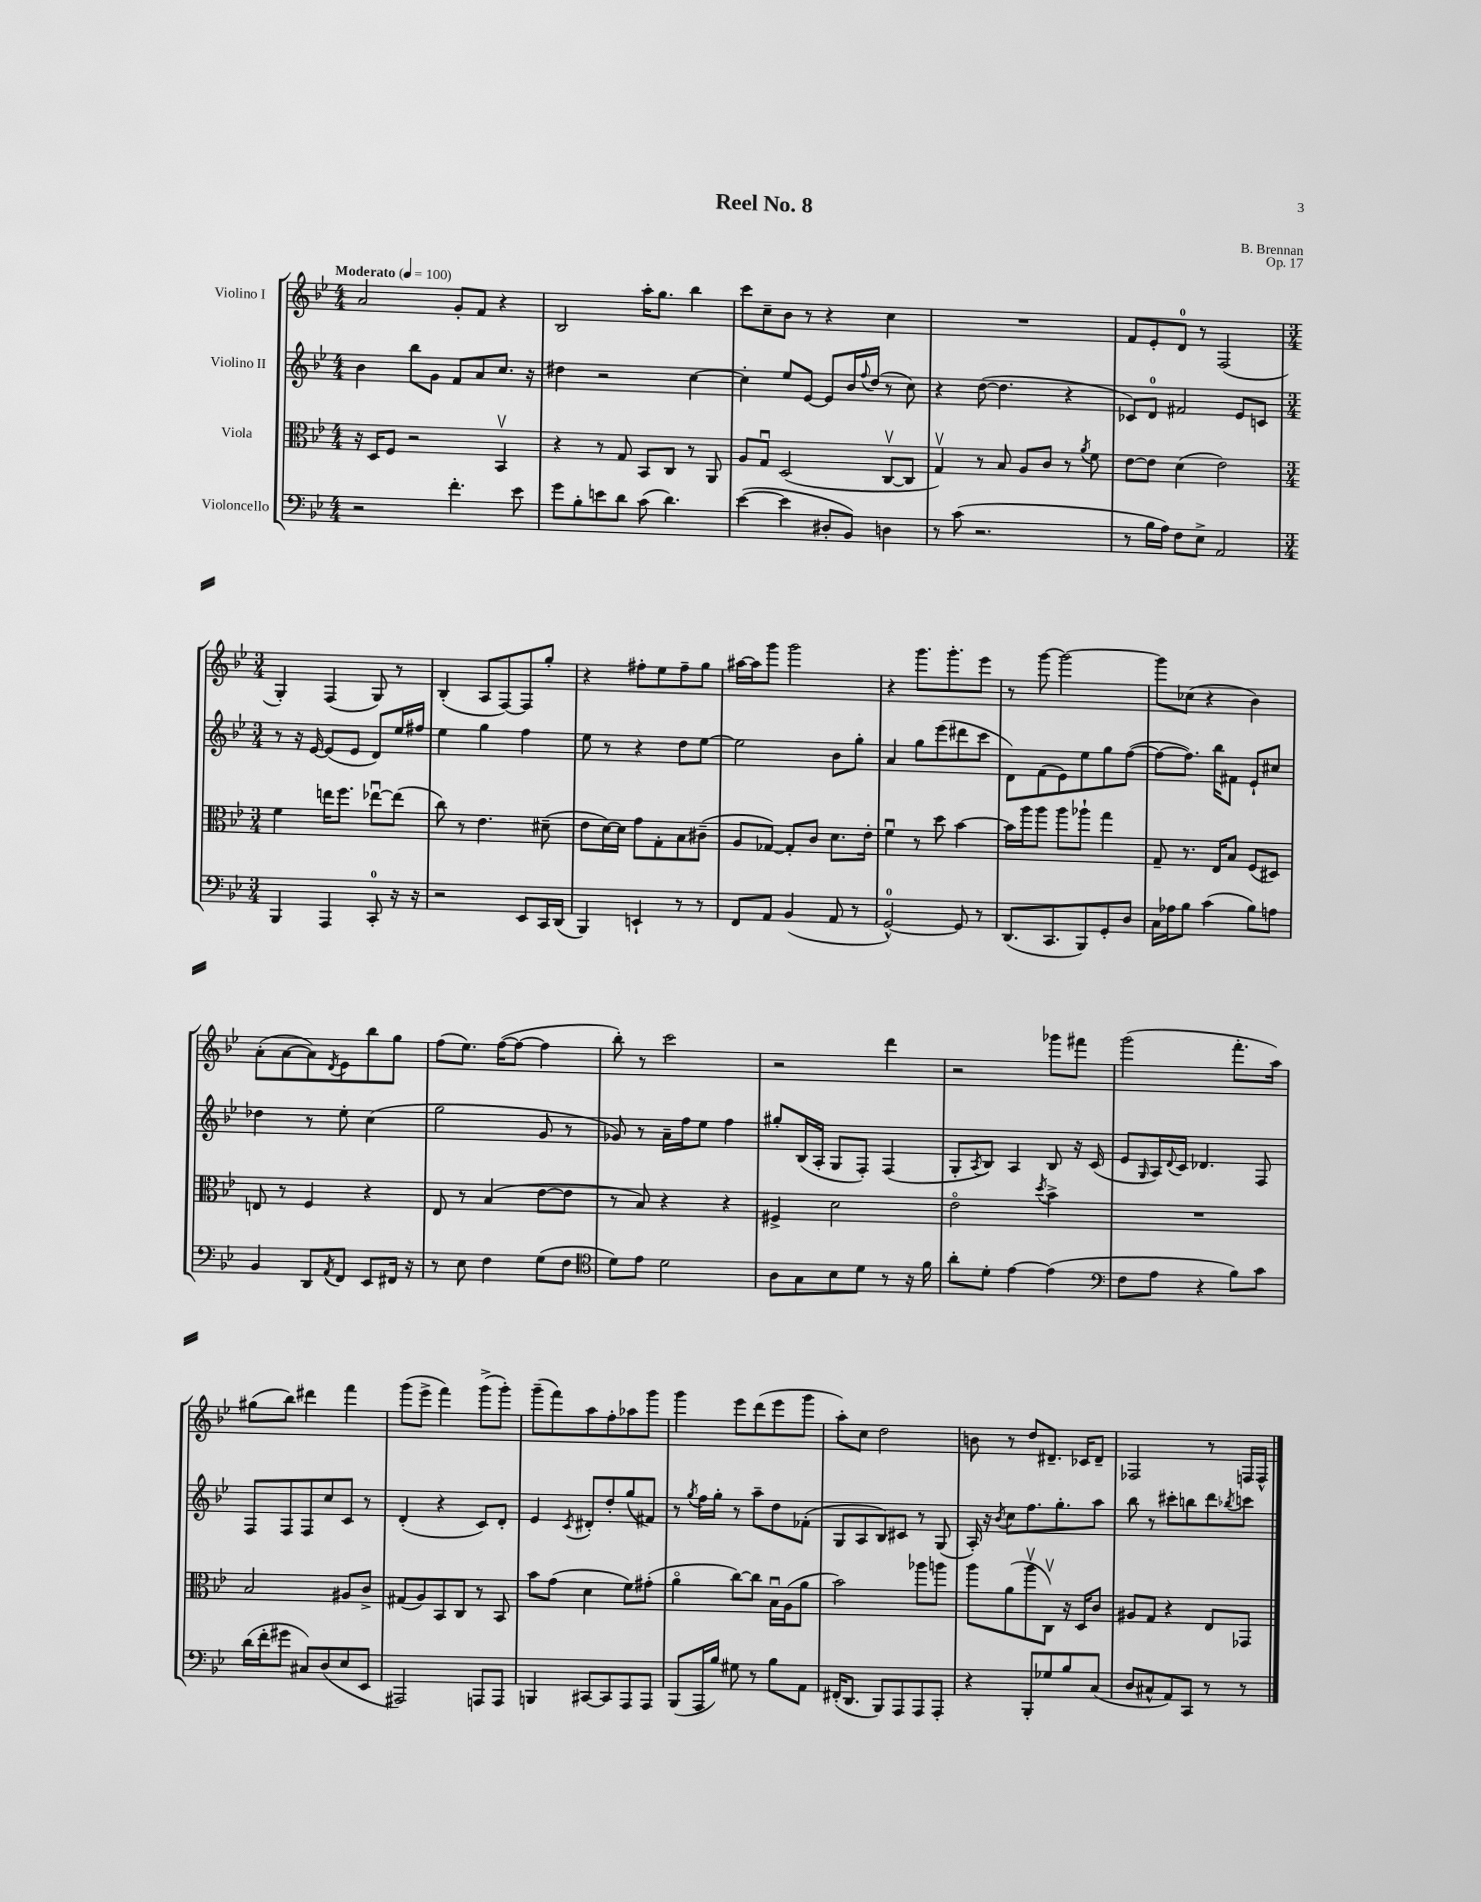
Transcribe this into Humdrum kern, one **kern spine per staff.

**kern	**kern	**kern	**kern
*part4	*part3	*part2	*part1
*staff4	*staff3	*staff2	*staff1
*I"Violoncello	*I"Viola	*I"Violino II	*I"Violino I
*clefF4	*clefC3	*clefG2	*clefG2
*k[b-e-]	*k[b-e-]	*k[b-e-]	*k[b-e-]
*M4/4	*M4/4	*M4/4	*M4/4
*MM100	*MM100	*MM100	*MM100
=1	=1	=1	=1
!	!	!	!LO:TX:a:B:t=Moderato
2r	16r	4b-\	2a/
.	16D/KL	.	.
.	8F/J	.	.
.	2r	8bb-\L	.
.	.	8g\J	.
4.f'\	.	8f/L	8g'/L
.	.	8a/	8f/J
.	4BB-v/	8.cc/J	4r
8e-\	.	.	.
.	.	16r	.
=2	=2	=2	=2
8g\L	4r	4dd#X\	2B-/
8B-'\	.	.	.
8en\	8r	2r	.
8d\J	8G/	.	.
(8c\	8BB-/L	.	16aa'\KL
.	.	.	8.gg\J
4.d\)	8C/J	.	.
.	8r	[4cc\	4bb-\
.	8AA/	.	.
=3	=3	=3	=3
([4e-\	8A/L	4cc'\]	8ccc\L
.	8Gu/J	.	8cc~\
4e-\]	(2D/	8ee-/L	8b-\J
.	.	[8e-/J	8r
8D#X'/L	.	8e-/L]	4r
8BB-/J)	.	16b-/L	.
.	.	8qqff/	.
.	.	(16dd/JJ	.
4Dn\	[8Cv/L	8r	4cc\
.	8C/J]	8cc\)	.
=4	=4	=4	=4
8r	4Gv/)	4r	1r
(8c\	.	.	.
2.r	8r	([8dd\	.
.	8B-/	4.dd\]	.
.	8A/L	.	.
.	8c/J	.	.
.	8r	4r	.
.	8qa/	.	.
.	8f\	.	.
=5	=5	=5	=5
8r	[8e-\L	8c-X/L)	8f/L
16B-\LL	8e-\J]	8d/J	8e-'/
16A\JJ)	.	.	.
8F\L	(4d\	2f#X/	8d/J
8E-^\J	.	.	8r
2AA/	2e-\)	.	(2F/
.	.	8e-/L	.
.	.	8cn/J	.
!!LO:LB:g=z
=6	=6	=6	=6
*M3/4	*M3/4	*M3/4	*M3/4
4BBB-/	4f\	8r	4G'/)
.	.	16r	.
.	.	[16e-/	.
4AAA/	16een\KL	(8e-/L]	(4F/
.	8.ff\J	.	.
.	.	8e-/J	.
8CC'/	[8ee-Xu\L	8d/L)	8G/)
16r	(8ee-\J]	16ee-/L	8r
16r	.	16ff#X/JJ	.
=7	=7	=7	=7
2r	8cc\)	4ee-\	(4B-'/
.	8r	.	.
.	4.e-\	4gg\	8A/L
.	.	.	[8F/)
8EE-/L	.	4ff\	8F/]
16CC/L	(8d#X~\	.	8gg'/J
(16DD/JJ	.	.	.
=8	=8	=8	=8
4BBB-/)	8e-\L	8ee-\	4r
.	[16d\L)	8r	.
.	16d\JJ]	.	.
4EEn`/	8g\L	4r	8ff#X'\L
.	8G'\	.	8ee-\
8r	8B-\	8dd\L	8ff#~\
8r	(8c#X~\J	[8ee-\J	8gg\J
=9	=9	=9	=9
8FF/L	8A/L	2ee-\]	[16aa#X\LL
.	.	.	16aa#\J]
8AA/J	[8G-X/J)	.	8ggg\J
(4BB-/	8G-'/L]	.	2ggg\
.	8c/J	.	.
8AA/	8.d\L	8b-\L	.
8r	.	8gg'\J	.
.	16e-'\Jk	.	.
=10	=10	=10	=10
[2GG^^/)	4fu\	4a/	4r
.	8r	8gg\L	8.ggg\L
.	8dd\	(8eee-\	.
.	.	.	8.ggg'\
8GG/]	[4b-\	8ddd#X\	.
8r	.	8ccc\J	8eee-\J
=11	=11	=11	=11
(8.DD/L	16b-\LL]	8d\L)	8r
.	16aa\J	.	.
.	8aa\J	(8f\	[8ggg\
8.CC/	.	.	.
.	8aa\L	8e-\)	2ggg\_
8BBB-/)	8aa-X`\J	8ee-\	.
8GG'/	4gg\	8gg\	.
8D/J	.	([8ff\J	.
=12	=12	=12	=12
16C\LL	8G~/	8ff\L_	8ggg\L]
16A-X\J	.	.	.
8B-\J	8.r	8.ff\J])	(8cc-X\J
(4c\	.	.	4r
.	16E-/KL	16bb-\KL	.
.	8B-/J	8f#X\J	.
8B-\L)	(8F/L	8e-`/L	4b-\)
8An\J	8D#X/J)	8cc#X/J	.
!!LO:LB:g=z
=13	=13	=13	=13
4BB-/	8En/	4dd-X\	(8a'\L
.	8r	.	[8a\
8DD/L	4F/	8r	8a\])
8qAA/	.	.	8qd/
8FF/J	.	8ee-'\	8e-\
8EE-/L	4r	(4cc\	8bb-\
16FF#X/Jk	.	.	8gg\J
16r	.	.	.
=14	=14	=14	=14
8r	8E-/	2gg\	(8ff\L
8E-\	8r	.	8.ee-\J)
4F\	(4B-/	.	.
.	.	.	([16ff\KL
.	.	.	8ff\J_
(8G\L	[8e-\L	8g/	4ff\]
8F\J	8e-\J]	8r	.
=15	=15	=15	=15
*clefC4	*	*	*
8d\L)	8r	8g-X/)	8bb-'\)
8e-\J	8B-/)	8r	8r
2d\	4r	16a~\LL	2ccc\
.	.	16ff\J	.
.	.	8ee-\J	.
.	4r	4ff\	.
=16	=16	=16	=16
8A\L	4F#X^/	8gg#X'/L	2r
8G\	.	(16B-/L	.
.	.	16A'/JJ	.
8B-\	2d\	8G/L	.
8d\J	.	8F'/J)	.
8r	.	(4F/	4ddd\
16r	.	.	.
16f\	.	.	.
=17	=17	=17	=17
8a'\L	2e-\	8G'/L	2r
.	.	8qA/	.
8d'\J	.	8B-/J)	.
[4e-\	.	4A/	.
.	8qdd/	.	.
(4e-\]	4b-^\	8B-/	8ggg-X\L
.	.	16r	8fff#X\J
.	.	(16c/	.
=18	=18	=18	=18
*clefF4	*	*	*
8F\L	2.r	8e-/L	(2ggg\
.	.	16qqG/	.
8A\J	.	16A/L)	.
.	.	8qqd/	.
.	.	16c/JJ	.
4r	.	4.d-X/	.
8B-\L)	.	.	8.fff'\L
8c\J	.	8F/	.
.	.	.	16aa\Jk)
!!LO:LB:g=z
=19	=19	=19	=19
(16d\LL	2B-/	8F/L	(8gg#X\L
16f'\J	.	.	.
8g#X\J	.	8F/	8bb-\J)
8C#X/L)	.	8F/	4ddd#X\
(8D/	.	8cc/	.
8E-/	8A#X/L	8c/J	4fff\
8EE-/J	8c^/J	8r	.
=20	=20	=20	=20
2AAA#X/)	(8G#X/L	(4d'/	(8ggg\L
.	8A/)	.	8eee-^\J
.	8BB-/	4r	4fff\)
.	8C/J	.	.
8AAAn/L	8r	8c/L)	(8ggg^\L
8AAA/J	8BB-/	8d'/J	8ggg'\J)
=21	=21	=21	=21
4BBBn/	8b-\L	4e-/	(8ggg~\L
.	(8g\J	.	8fff\)
.	.	8qc/	.
[8CC#X/L	4d\	8d#X'/L	8aa\
8CC#/]	.	8dd'/	8ff'\
8AAA/	8f\L)	(8gg/	8aa-X\
8AAA/J	(8g#X'\J	8f#X/J)	8ggg\J
=22	=22	=22	=22
(8BBB-/L	4a\	8r	4ggg\
.	.	8qgg/	.
16AAA/L	.	16ff\LL	.
16B-/JJ)	.	16gg'\JJ	.
8G#X\	[8cc\L)	8r	8eee-\L
8r	8cc\J]	8aa~\L	(8ddd\
8B-\L	16B-u\LL	8dd\	8eee-\
.	(16A\J	.	.
8AA\J	8a\J	(8f-X'\J	8ggg\J
=23	=23	=23	=23
(16FF#X'/KL	2b-\)	8G/L	8aa'\L)
8.DD/J	.	.	.
.	.	8A/	8cc\J
8BBB-/L)	.	8B-/)	2dd\
8AAA/	.	8c#X/J	.
8AAA/	8aa-X\L	8r	.
8AAA'/J	8aan\J	(8G/	.
=24	=24	=24	=24
4r	8aa\L	16A'/)	8bn\
.	.	16r	.
.	.	8qb-/	.
.	(8a\	8cc\L	8r
8BBB-'/L	8aav\	8.ff\	8dd/L
8G-X/	8Cv\J)	.	8.d#X~/J
.	.	8.gg'\	.
8B-/	16r	.	.
.	16D/KL	.	16c-X/KL
(8C/J	8c/J	8aa\J	8d#~/J
=25	=25	=25	=25
8D/L	8A#X/L	8bb-\	2F-X/
8C#X^^/	8G/J	8r	.
8AA/)	4r	8ccc#X'\L	.
8CC/J	.	8bbn\	.
8r	8E-/L	8ddd\	8r
.	.	8qbb-X/	.
8r	8GG-X/J	8cccn\J	16Fn/LL
.	.	.	16F^^/JJ
==	==	==	==
*-	*-	*-	*-
